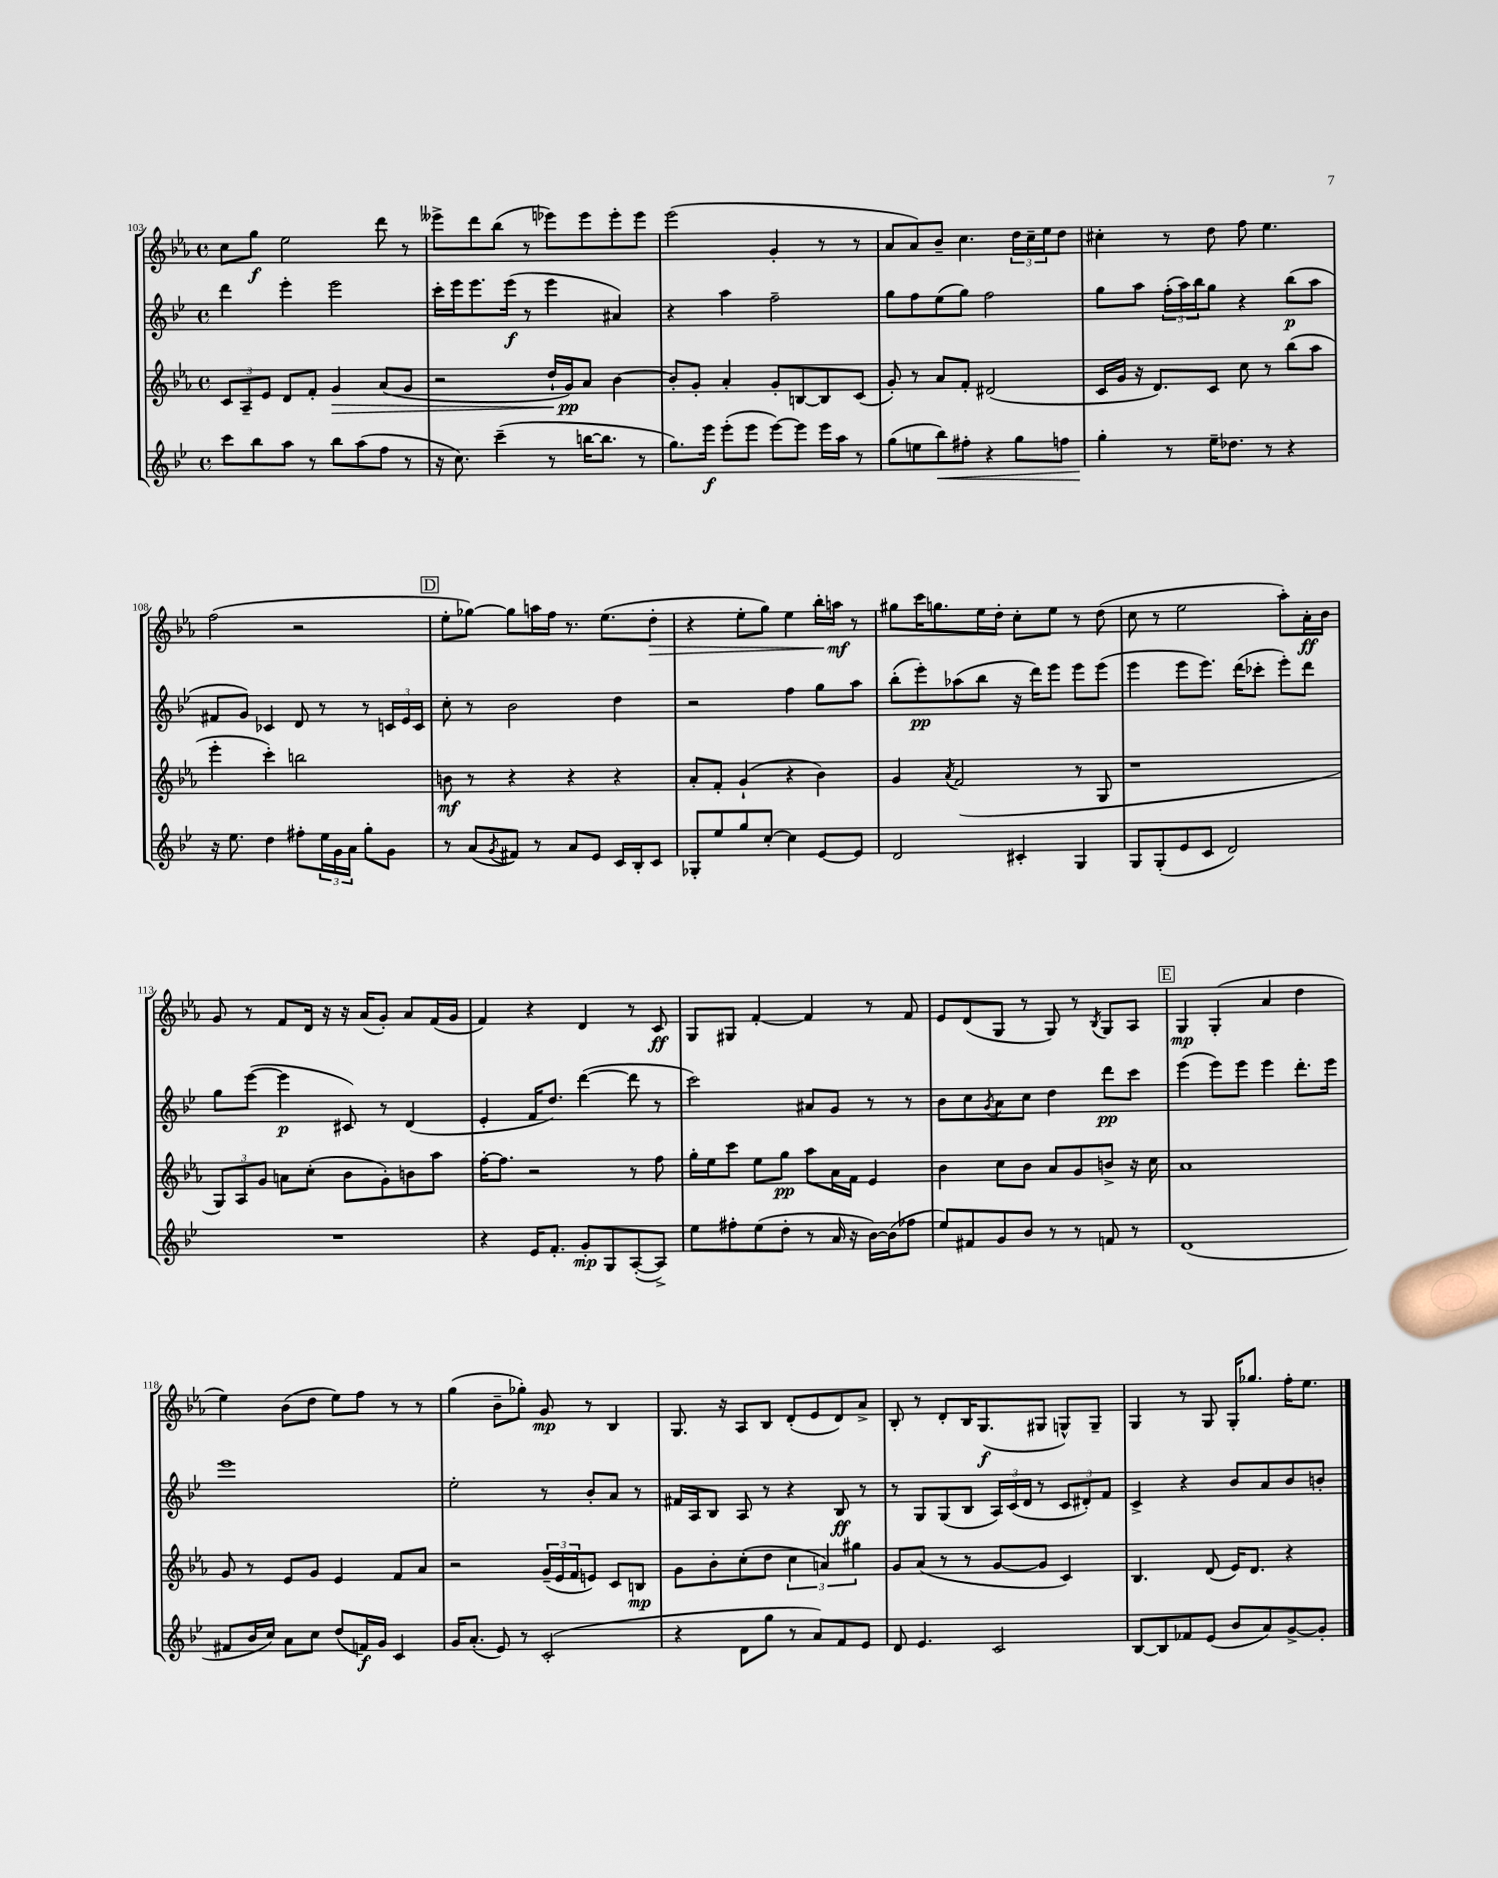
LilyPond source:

<<
\new StaffGroup <<
\new Staff = "s0" {
    \clef treble \key ees \major \defaultTimeSignature \time 4/4
    c''8 g''8\f ees''2 d'''8 r8 |
    eeses'''8-> d'''8 bes''8( r8 ees'''8) ees'''8 ees'''8-. ees'''8 |
    ees'''2( g'4-. r8 r8 |
    aes'8 aes'8) bes'8-- c''4. \tuplet 3/2 { d''16 c''16-- ees''16 } d''8 |
    cis''4-. r8 d''8 f''8 ees''4. |
    f''2( r2 |
    \mark \markup { \box "D" } ees''8-. ges''8~) ges''8 a''16 f''16 r8. ees''8.( d''8-.\> |
    r4 ees''8-. g''8) ees''4 bes''16-.\! a''16\mf r8 |
    gis''8 c'''16 g''8. ees''16 d''16-. c''8-. ees''8 r8 d''8( |
    c''8 r8 ees''2 aes''8-.) aes'16-.\ff bes'16 |
    g'8 r8 f'8 d'16 r16 r16 aes'16( g'8-.) aes'8 f'16( g'16 |
    f'4) r4 d'4 r8 c'8\ff |
    g8 gis8 f'4~-. f'4 r8 f'8 |
    ees'8 d'8( g8 r8 g8) r8 \acciaccatura { bes8 } g8 aes8 |
    \mark \markup { \box "E" } g4\mp g4-.( aes'4 d''4 |
    ees''4) bes'8( d''8 ees''8) f''8 r8 r8 |
    g''4( bes'8-- ges''8-.) g'8\mp r8 bes4 |
    g8. r16 aes8 bes8 d'8-.( ees'8 d'8) aes'8-> |
    bes8-. r8 d'8-. bes16 g8.\f( gis8 g8-^) g8-- |
    g4 r8 g8 g16-. ges''8. f''16-. ees''8. \bar "|." |
}
\new Staff = "s1" {
    \clef treble \key bes \major \defaultTimeSignature \time 4/4
    d'''4 ees'''4-. ees'''2 |
    c'''16-. ees'''16 ees'''8. ees'''16\f( r8 ees'''4 ais'4) |
    r4 a''4 f''2-- |
    g''8 f''8 ees''8( g''8) f''2 |
    g''8 a''8 \tuplet 3/2 { f''16-.( a''16) bes''16 } g''8 r4 bes''8\p( a''8 |
    fis'8 g'8) ces'4 d'8 r8 r8 \tuplet 3/2 { c'16 ees'16 c'16 } |
    \mark \markup { \box "D" } c''8-. r8 bes'2 d''4 |
    r2 f''4 g''8 a''8 |
    bes''8-.( ees'''8-.\pp) aes''8( bes''8 r16 d'''16) ees'''8 ees'''8 ees'''8( |
    ees'''4 ees'''8 ees'''8.) d'''16( ces'''8-. ees'''8-.) d'''8 |
    g''8 ees'''8~( ees'''4\p cis'8) r8 d'4( |
    ees'4-. f'16 d''8.) d'''4~( d'''8 r8 |
    c'''2) ais'8 g'8 r8 r8 |
    bes'8 c''8 \acciaccatura { g'8 } a'8 c''8 d''4 d'''8\pp c'''8 |
    \mark \markup { \box "E" } ees'''4( ees'''8) ees'''8 ees'''4 d'''8.-. ees'''16 |
    ees'''1 |
    ees''2-. r8 bes'8-. a'8 r8 |
    fis'16 a16 bes8 a8 r8 r4 bes8\ff r8 |
    r8 g8 g8( bes8 \tuplet 3/2 { a16) c'16( d'16 } r8 \tuplet 3/2 { c'8 dis'8-.) f'8 } |
    c'4-> r4 bes'8 a'8 bes'8 b'8-. \bar "|." |
}
\new Staff = "s2" {
    \clef treble \key ees \major \defaultTimeSignature \time 4/4
    \tuplet 3/2 { c'8 aes8-- ees'8 } d'8 f'8-. g'4\> aes'8( g'8 |
    r2 d''16-! g'16\pp\!) aes'8 bes'4~ |
    bes'8-. g'8-. aes'4-. g'8-. b8~ b8 c'8( |
    g'8-.) r8 aes'8 f'8-. dis'2( |
    c'16 g'16 r16 d'8.) c'8 c''8 r8 bes''8( aes''8 |
    ees'''4-. c'''4-.) b''2 |
    \mark \markup { \box "D" } b'8\mf r8 r4 r4 r4 |
    aes'8-. f'8-. g'4-!( r4 bes'4) |
    g'4 \acciaccatura { aes'8 } f'2( r8 g8 |
    r1 |
    \tuplet 3/2 { g8) aes8 g'8 } a'8 c''8-.( bes'8 g'8-.) b'8 aes''8 |
    f''16~-. f''8. r2 r8 f''8 |
    g''16-. ees''16 c'''8 ees''8 g''8\pp aes''8 aes'16 f'16 ees'4 |
    bes'4 c''8 bes'8 aes'8 g'8 b'8-> r16 c''16 |
    \mark \markup { \box "E" } aes'1 |
    g'8 r8 ees'8 g'8 ees'4 f'8 aes'8 |
    r2 \tuplet 3/2 { g'16--( ees'16 f'16 } e'8) c'8 b8\mp |
    g'8 bes'8-. c''8-.( d''8 \tuplet 3/2 { c''4 a'4) gis''4 } |
    g'8 aes'8( r8 r8 g'8~ g'8 c'4) |
    bes4. d'8( ees'16) d'8. r4 \bar "|." |
}
\new Staff = "s3" {
    \clef treble \key bes \major \defaultTimeSignature \time 4/4
    c'''8 bes''8 a''8 r8 bes''8 a''8( f''8 r8 |
    r16 c''8.) c'''4--( r8 b''16~ b''8. r8 |
    g''8.) ees'''16\f ees'''8-.( ees'''8 ees'''8~) ees'''8 ees'''16 a''16 r8 |
    g''8( e''8 bes''8\<) fis''8-. r4 g''8 f''8 |
    g''4-.\! r8 ees''16-- des''8. r8 r4 |
    r16 ees''8. d''4 fis''8-. \tuplet 3/2 { ees''16 g'16 a'16 } g''8-. g'8 |
    \mark \markup { \box "D" } r8 a'8( \acciaccatura { g'8 } fis'8) r8 a'8 ees'8 c'16 bes16-. c'8 |
    ges8-. ees''8 g''8 c''8~-. c''4 ees'8~ ees'8 |
    d'2 cis'4-. g4 |
    g8 g8-.( ees'8 c'8 d'2) |
    R1 |
    r4 ees'16 f'8.-. g'8-.\mp g8 a8~-.( a8->) |
    ees''8 fis''8-. ees''8( d''8-. r8 a'16 r16 bes'16~) bes'16( fes''8 |
    ees''8) fis'8 g'8 bes'8 r8 r8 f'8 r8 |
    \mark \markup { \box "E" } d'1( |
    fis'8 bes'16 c''16) a'8 c''8 d''8( f'16\f) g'16 c'4 |
    g'16 a'8.-.( ees'8) r8 c'2-.( |
    r4 d'8 g''8 r8 a'8) f'8 ees'8 |
    d'8 ees'4. c'2 |
    bes8~ bes8 fes'8 ees'8( bes'8 a'8) g'8~-> g'8-. \bar "|." |
}
>>
>>
\layout { \context { \Score currentBarNumber = #103 } }
